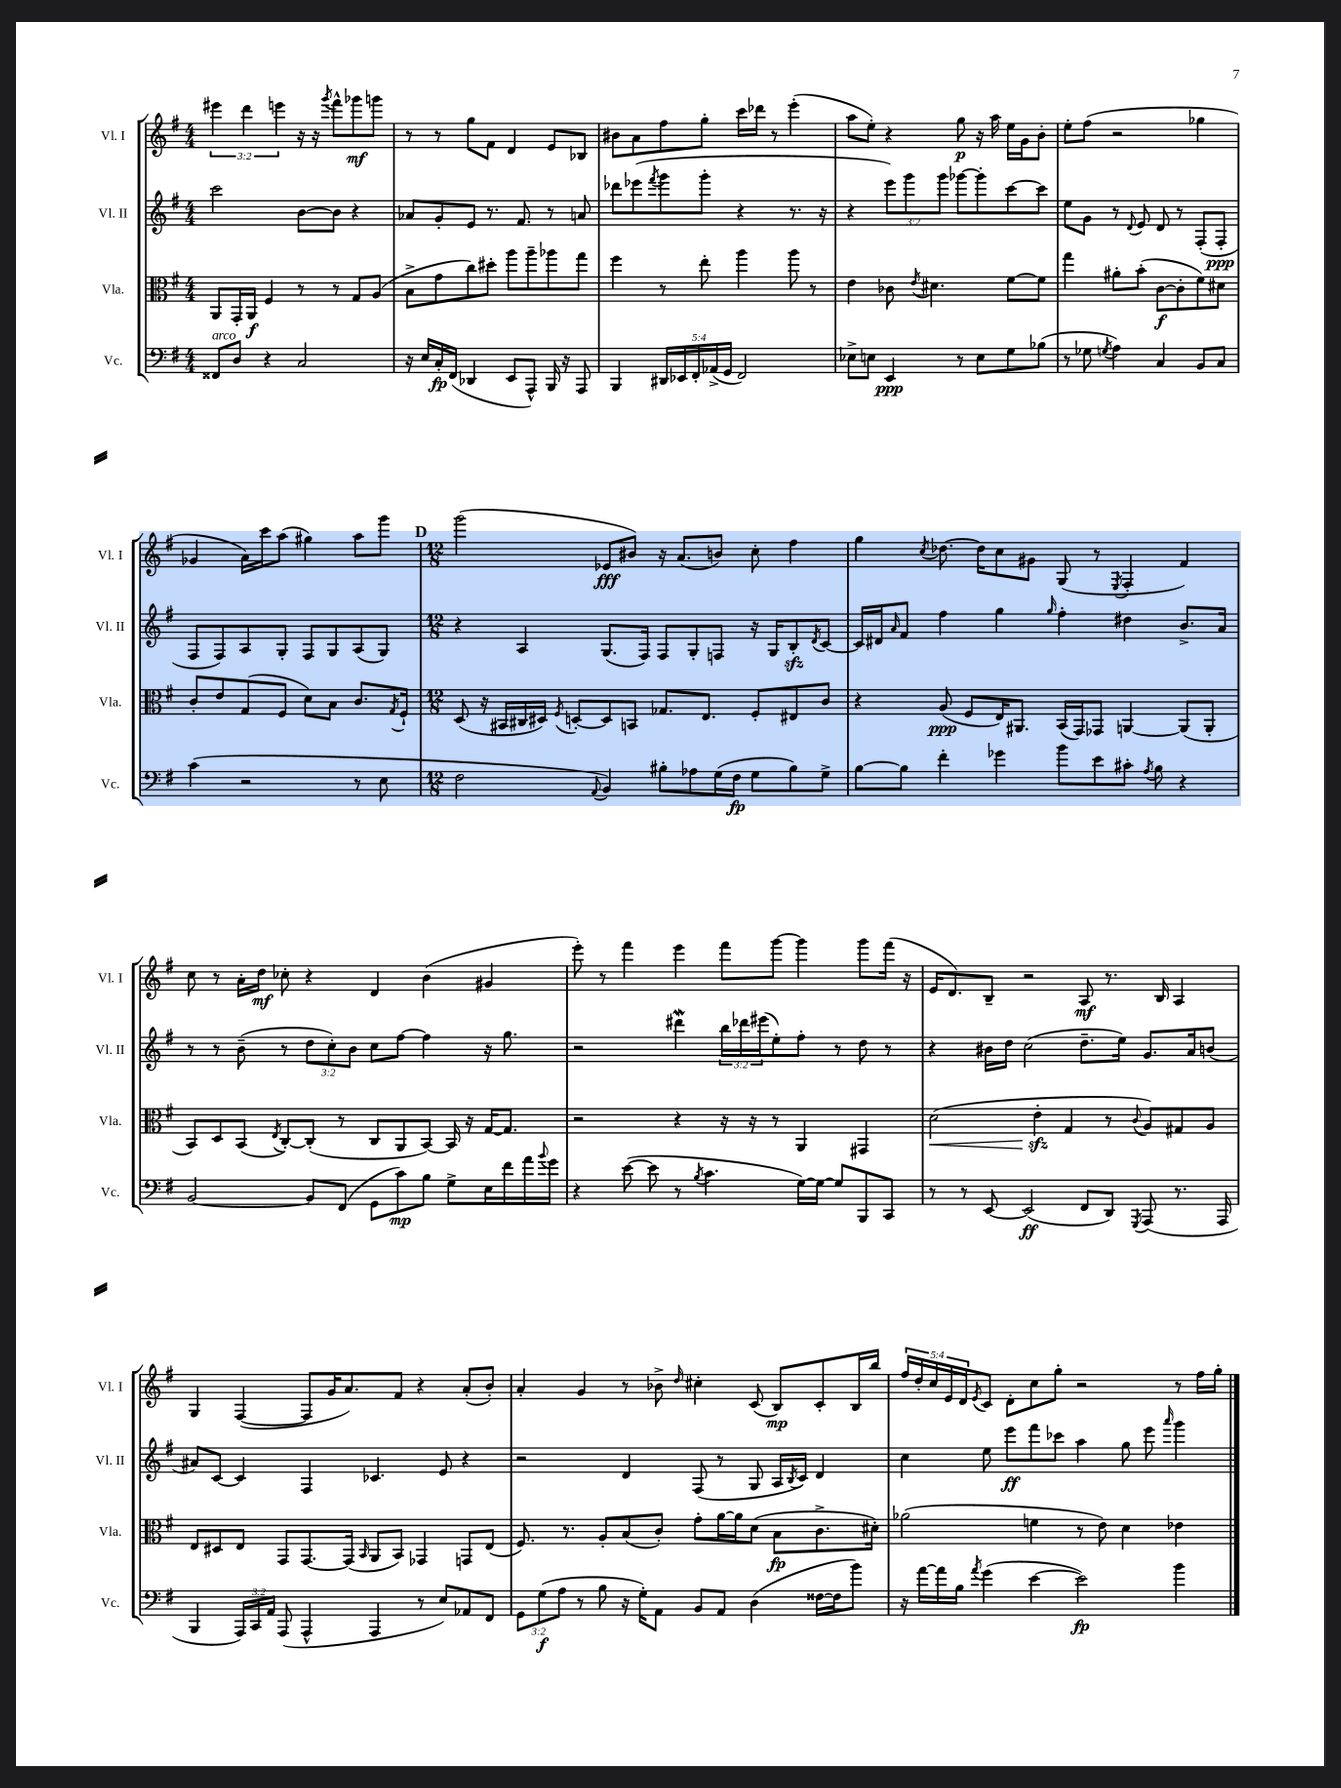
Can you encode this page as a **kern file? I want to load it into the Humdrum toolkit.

**kern	**kern	**kern	**kern
*staff4	*staff3	*staff2	*staff1
*clefF4	*clefC3	*clefG2	*clefG2
*k[f#]	*k[f#]	*k[f#]	*k[f#]
*M4/4	*M4/4	*M4/4	*M4/4
8FF##/L	8AA/L	2ccc\	6eee#\
8D/J	16GG'/L	.	.
.	.	.	6ddd\
.	16AA/JJ	.	.
4r	4F#/	.	.
.	.	.	6eee\
2C/	8r	[8b\L	16r
.	.	.	16r
.	.	.	8qggg/
.	8r	8b\]J	8fff#^^\L
.	8G/L	4r	8ggg-\
.	(8A/J	.	8ggg\J
=	=	=	=
16r	8B^\L	8a-/L	8r
16E/LL	.	.	.
16C'/	8g\	8g'/	8r
(16FF#/JJ	.	.	.
4DD-/	8cc\)	8e/J	8gg\L
.	8dd#'\J	8.r	8f#\J
8EE/L	8aa\L	.	4d/
.	.	8.f#/	.
8AAA^^/J)	8aa~\	.	.
16BBB/	8aa-\	8r	8e/L
16r	.	.	.
8AAA/	8gg\J	8a/	8B-/J
=	=	=	=
4BBB/	4ff#\	8ddd-\L	8b#\L
.	.	(8eee-\	8a\
.	.	8qfff#/	.
20DD#/LL	8r	8ggg\	8ff#\
20EE-/	.	.	.
20FF#'/	.	.	.
.	8ee'\	8ggg'\J	8gg'\J
(20AA-^/	.	.	.
20GG/JJ	.	.	.
2FF#/)	4aa\	4r	16ccc\LL
.	.	.	16ddd-\JJ
.	.	.	8r
.	8aa\	8.r	(4eee'\
.	8r	.	.
.	.	16r	.
=	=	=	=
8E-^\L	4e\	4r	8aa\L
8E\J	.	.	8ee'\J)
4EE/	8c-\	12eee\L)	4r
.	.	12ggg\	.
.	8qe/	.	.
.	4.d#\	.	.
.	.	12ggg\J	.
8r	.	[8ggg-\L	8gg\
8E\L	.	8ggg-'\]	16r
.	.	.	16aa\
8G\	[8f#\L	[8ccc\	16ee\LL
.	.	.	16g\J
(8B-\J	8f#\]J	8ccc\]J	8b'\J
=	=	=	=
8r	4gg\	8ee\L	8ee'\L
8G-\	.	8g\J	(8ff#\J
8qG/	.	.	.
4A\)	8a#'\L	8r	2r
.	.	8qqd/	.
.	(8b'\J	8e/	.
4C/	[8c\L	8d/	.
.	8c'\]	8r	.
8BB/L	8f#\)	(8F#'/L	4gg-\
8C/J	8d#\J	8F#'/J	.
=	=	=	=
(4c\	8c'/L	8F#/L	4g-/
.	8e/	8F#/)	.
2r	(8G/	8A/	16a\LL)
.	.	.	16ccc\J
.	8F#/J	8G'/J	(8aa\J
.	8d\L)	8F#/L	4gg#\)
.	8B\J	8G/	.
8r	8.c/L	(8A/	8aa\L
8E\	.	8G/J)	8ggg\J
.	8qG/	.	.
.	16F#`/Jk	.	.
=	=	=	=
*M12/8	*M12/8	*M12/8	*M12/8
2F#\	(8D/	4r	(2ggg\
.	16r	.	.
.	16BB#/LL	.	.
.	16C#/	4A/	.
.	16D#/JJ)	.	.
.	8qF#/	.	.
.	[8D'/L	.	.
8qqAA/	.	.	.
4BB/)	8D/]	(8.G/L	8e-/L
.	8BB/J	.	8b#/J)
.	.	16F#/Jk)	.
8B#'\L	8.G-/L	8F#/L	16r
.	.	.	(8.a/L
8A-\	.	8G'/	.
.	8.E/J	.	.
(16G\L	.	8F/J	8b/J)
16F#\JJ	.	.	.
8G\L	8F#'/L	16r	8cc'\
.	.	16G/LK	.
8B#\)	8E#/	8B'/	4ff#\
.	.	8qd/	.
8G^\J	8c/J	[8c/J	.
=	=	=	=
[8B\L	4r	16c/]LL	4gg\
.	.	16d#/J	.
.	.	16qqa/	.
8B\]J	.	8f#/J	.
.	.	.	8qcc/
4f#'\	(8A/	4ff#\	[8.dd-\
.	8F#/L	.	.
.	.	.	16dd-\]LK
4g-\	16E/K)	4gg\	8cc\
.	8.AA#/J	.	.
.	.	.	8g#\J
.	.	16qqgg/	.
8b\L	(16BB/LL	4ff#'\	(8G/
.	16GG/J)	.	.
8e\	8GG-/J	.	8r
.	.	.	8qE/
8c#'\J	[4AA/	4dd#\	4F#'/
8qA/	.	.	.
8B\	.	.	.
4r	(8AA/]L	8.b^/L	4f#/)
.	8AA'/J	.	.
.	.	16a/Jk	.
=	=	=	=
[2BB/	8BB/L)	8r	8cc\
.	8D/	8r	8r
.	(8BB/J	(8b~\	16a'\LL
.	.	.	16dd\JJ
.	8qE/	.	.
.	[8C'/L)	8r	8cc-'\
8BB/]L	(8C'/]J	12dd\L	4r
.	.	12cc'\)	.
(8FF#/J	8r	.	.
.	.	12b\J	.
8GG\L	8C/L	8cc\L	4d/
8c\)	8AA/	[8ff#\J	.
8B\J	[8BB/J)	4ff#\]	(4b\
8G^\L	16BB/]	.	.
.	16r	.	.
16E\L	[16G/LK	16r	4g#/
16f#\	8.G/]J	8.gg\	.
16a\	.	.	.
8qqb/	.	.	.
16g\JJ	.	.	.
=	=	=	=
4r	2r	2r	8eee'\)
.	.	.	8r
([8e\	.	.	4fff#\
8e\]	.	.	.
8r	4r	4ddd#\	4eee\
8qB/	.	.	.
4.c\	.	.	.
.	16r	24bb\LL	8fff#\L
.	.	24ddd-\	.
.	16r	.	.
.	.	(24eee#\J	.
.	8r	8ee'\)	[8ggg\J
[16G\LL)	4AA/	8ff#'\J	4ggg\]
16G\_JJ	.	.	.
8G/]L	.	8r	.
8BBB/	4GG#/	8dd\	8ggg\L
8CC/J	.	8r	(16fff#\Jk
.	.	.	16r
=	=	=	=
8r	(2d\	4r	16e/LK
.	.	.	8.d/)
8r	.	.	.
[8EE/	.	16b#\LL	8B~/J
.	.	16dd\JJ	.
(2EE/]	.	(2cc\	2r
.	4e'\	.	.
.	4G/	.	.
8FF#/L	.	8.dd~\L	8A/
8DD/J)	8r	.	8.r
.	.	16ee\Jk)	.
8qGGG/	8qqc/	.	.
(8AAA/	8A/L)	8.g/L	.
.	.	.	16B/
8.r	8G#/	.	4A/
.	.	16a/k	.
.	8A/J	(8b/J	.
16AAA/	.	.	.
=	=	=	=
4BBB/	8E/L	8a#/L)	4G/
.	8D#/	[8c/J	.
24AAA/LL)	8E/J	4c/]	([4F#/
24CC/	.	.	.
24AA/JJ	.	.	.
(8AAA/	8GG/L	.	.
4AAA^^/	[8.GG/	4F#/	8F#/]L
.	.	.	16g/K
.	(16GG/]Jk	.	8.a/)
.	16qqBB/	.	.
4AAA/	8AA/L	4.c-/	.
.	8BB/J)	.	8f#/J
8r	4GG-/	.	4r
8E/L)	.	8e/	.
8AA-/	8GG/L	4r	(8a'/L
8FF#/J	(8E/J	.	8b'/J)
=	=	=	=
12GG\L	8.F#/)	2r	4a'/
(12G\	.	.	.
12A\J	.	.	.
.	8.r	.	.
8r	.	.	4g/
8B\	8A'/L	.	.
16r	(8B/	4d/	8r
16G'\LK)	.	.	.
8AA\J	8c'/J)	.	8b-^\
.	.	.	16qqdd/
8BB/L	8g'\L	(8F#/	4cc#'\
8AA/J	[16a\L	8r	.
.	16a\]J	.	.
(4D\	(8d\J	8G/	(8c/
.	8B\L	16A/LL	8B/L)
.	.	8qB/	.
.	.	16c/JJ)	.
[16F##\LL	8.c^\	4d/	8c'/
16F##\]J	.	.	.
8b\J)	.	.	16B/L
.	16d#'\Jk)	.	16bb/JJ
=	=	=	=
16r	(2a-\	4cc\	20ff#/LL
.	.	.	20dd'/
[16a\LL	.	.	.
.	.	.	20cc/
16a\]	.	.	.
.	.	.	20e/
16B\JJ	.	.	.
.	.	.	20d/J
8qa/	.	.	8qe/
(4g\	.	8ee\	8c/J
.	.	8eee\L	8d'\L
[4e\	4f\	8fff#\	8cc\
.	.	8ccc-\J	8gg'\J
2e\])	8r	4aa\	2r
.	8e\)	.	.
.	4d\	8gg\	.
.	.	8eee\	.
.	.	16qqaaa/	.
4b\	4e-\	4ggg\	8r
.	.	.	16ff#\LL
.	.	.	16gg'\JJ
==	==	==	==
*-	*-	*-	*-
